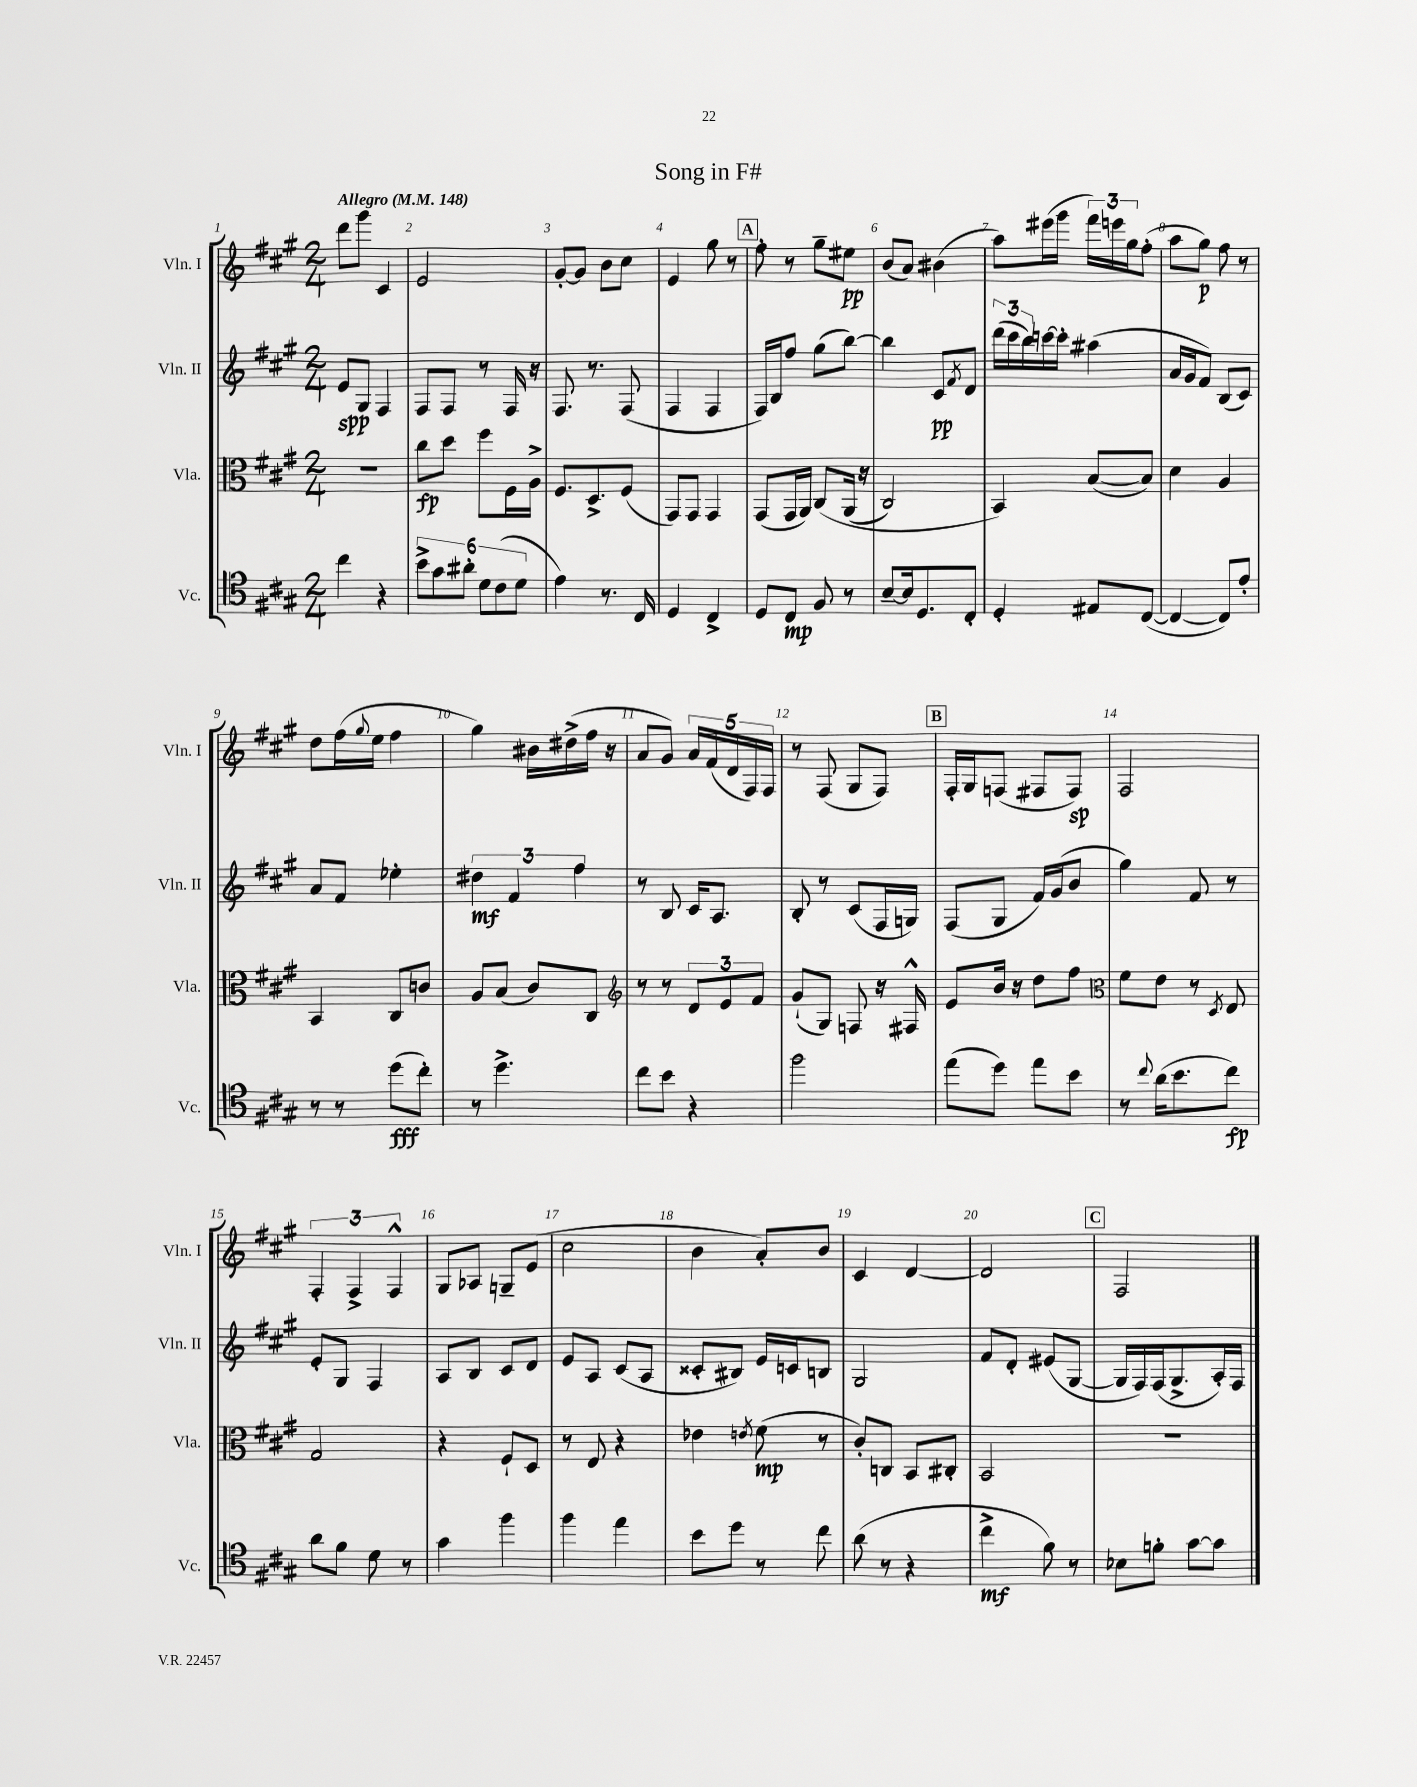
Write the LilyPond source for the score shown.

\header { title = "Song in F#" }
<<
\new StaffGroup <<
\new Staff = "s0" \with { instrumentName = "Vln. I" shortInstrumentName = "Vln. I" } {
    \clef treble \key a \major \numericTimeSignature \time 2/4 \tempo "Allegro" 4 = 148
    d'''8 gis'''8 cis'4 |
    e'2 |
    gis'8~-. gis'8 b'8 cis''8 |
    e'4 gis''8 r8 |
    \mark \markup { \box "A" } fis''8-. r8 gis''8-- eis''8\pp |
    b'8( a'8) bis'4( |
    a''8) eis'''16( gis'''16 \tuplet 3/2 { fis'''16) e'''16 gis''16 } fis''8-.( |
    a''8 gis''8\p) fis''8 r8 |
    d''8 fis''16( \appoggiatura { gis''8 } e''16 fis''4 |
    gis''4) bis'16 dis''16->( fis''16 r16 |
    a'8 gis'8) \tuplet 5/4 { a'16 fis'16( d'16 fis16) fis16 } |
    r8 fis8( gis8 fis8) |
    \mark \markup { \box "B" } fis16-. gis16 f8( fis8 fis8\sp) |
    fis2 |
    \tuplet 3/2 { fis4-. fis4-> fis4-^ } |
    gis8 aes8 g8-- e'8( |
    cis''2 |
    b'4 a'8-.) b'8 |
    cis'4 d'4~ |
    d'2 |
    \mark \markup { \box "C" } fis2 \bar "|." |
}
\new Staff = "s1" \with { instrumentName = "Vln. II" shortInstrumentName = "Vln. II" } {
    \clef treble \key a \major \numericTimeSignature \time 2/4
    e'8\spp gis8 fis4 |
    fis8 fis8 r8 fis16 r16 |
    fis8. r8. fis8( |
    fis4 fis4 |
    \mark \markup { \box "A" } fis16) b16 fis''8 gis''8( b''8~) |
    b''4 cis'8\pp \acciaccatura { fis'8 } d'8 |
    \tuplet 3/2 { d'''16( cis'''16 b''16) } c'''16~ c'''16-. ais''4( |
    a'16 gis'16 fis'8) b8( cis'8) |
    a'8 fis'8 ees''4-. |
    \tuplet 3/2 { dis''4\mf fis'4 fis''4 } |
    r8 b8 cis'16 a8. |
    b8-. r8 cis'8( fis16 g16) |
    \mark \markup { \box "B" } fis8( gis8 fis'16) gis'16( b'8 |
    gis''4) fis'8 r8 |
    e'8-. gis8 fis4 |
    a8 b8 cis'8 d'8 |
    e'8 a8 cis'8( a8 |
    cisis'8-. bis8) e'16 c'16 b8 |
    gis2 |
    fis'8 d'8-. eis'8( gis8~ |
    \mark \markup { \box "C" } gis16 fis16) fis16( gis8.-> a16-.) fis16 \bar "|." |
}
\new Staff = "s2" \with { instrumentName = "Vla." shortInstrumentName = "Vla." } {
    \clef alto \key a \major \numericTimeSignature \time 2/4
    R2 |
    cis''8\fp d''8 fis''8 fis16 a16-> |
    fis8. d8.-> fis8( |
    gis,8) gis,8 gis,4 |
    \mark \markup { \box "A" } gis,8( gis,16 a,16) cis8\( a,16( r16 |
    cis2) |
    b,4\) b8~( b8) |
    d'4 a4 |
    b,4 cis8 c'8 |
    a8 b8( cis'8) cis8 |
    \clef treble r8 r8 \tuplet 3/2 { d'8 e'8 fis'8 } |
    gis'8-!( gis8) f8 r16 fis16-^ |
    \mark \markup { \box "B" } e'8 b'16 r16 d''8 fis''8 |
    \clef alto fis'8 e'8 r8 \acciaccatura { d8 } e8 |
    gis2 |
    r4 fis8-! d8 |
    r8 e8 r4 |
    ees'4 \acciaccatura { e'8 } fis'8\mp( r8 |
    cis'8-.) c8 b,8 cis8-. |
    b,2 |
    \mark \markup { \box "C" } R2 \bar "|." |
}
\new Staff = "s3" \with { instrumentName = "Vc." shortInstrumentName = "Vc." } {
    \clef tenor \key a \major \numericTimeSignature \time 2/4
    cis''4 r4 |
    \tuplet 6/4 { b'8-> gis'8 ais'8-. d'8 cis'8( d'8 } |
    e'4) r8. cis16 |
    d4 cis4-> |
    \mark \markup { \box "A" } d8 cis8\mp fis8 r8 |
    b8~-- b16 d8. cis8-. |
    d4-. eis8 cis8~( |
    cis4~ cis8) e'8-. |
    r8 r8 d''8\fff( cis''8-.) |
    r8 d''4.-> |
    cis''8 b'8 r4 |
    fis''2 |
    \mark \markup { \box "B" } e''8( d''8) e''8 b'8 |
    r8 \appoggiatura { cis''8 } a'16( b'8. cis''8\fp) |
    a'8 fis'8 d'8 r8 |
    gis'4 fis''4 |
    fis''4 e''4 |
    b'8 d''8 r8 cis''8 |
    a'8( r8 r4 |
    cis''4->\mf fis'8) r8 |
    \mark \markup { \box "C" } bes8 f'8-. gis'8~ gis'8 \bar "|." |
}
>>
>>
\layout { \context { \Score \override BarNumber.break-visibility = ##(#f #t #t) barNumberVisibility = #all-bar-numbers-visible } }
